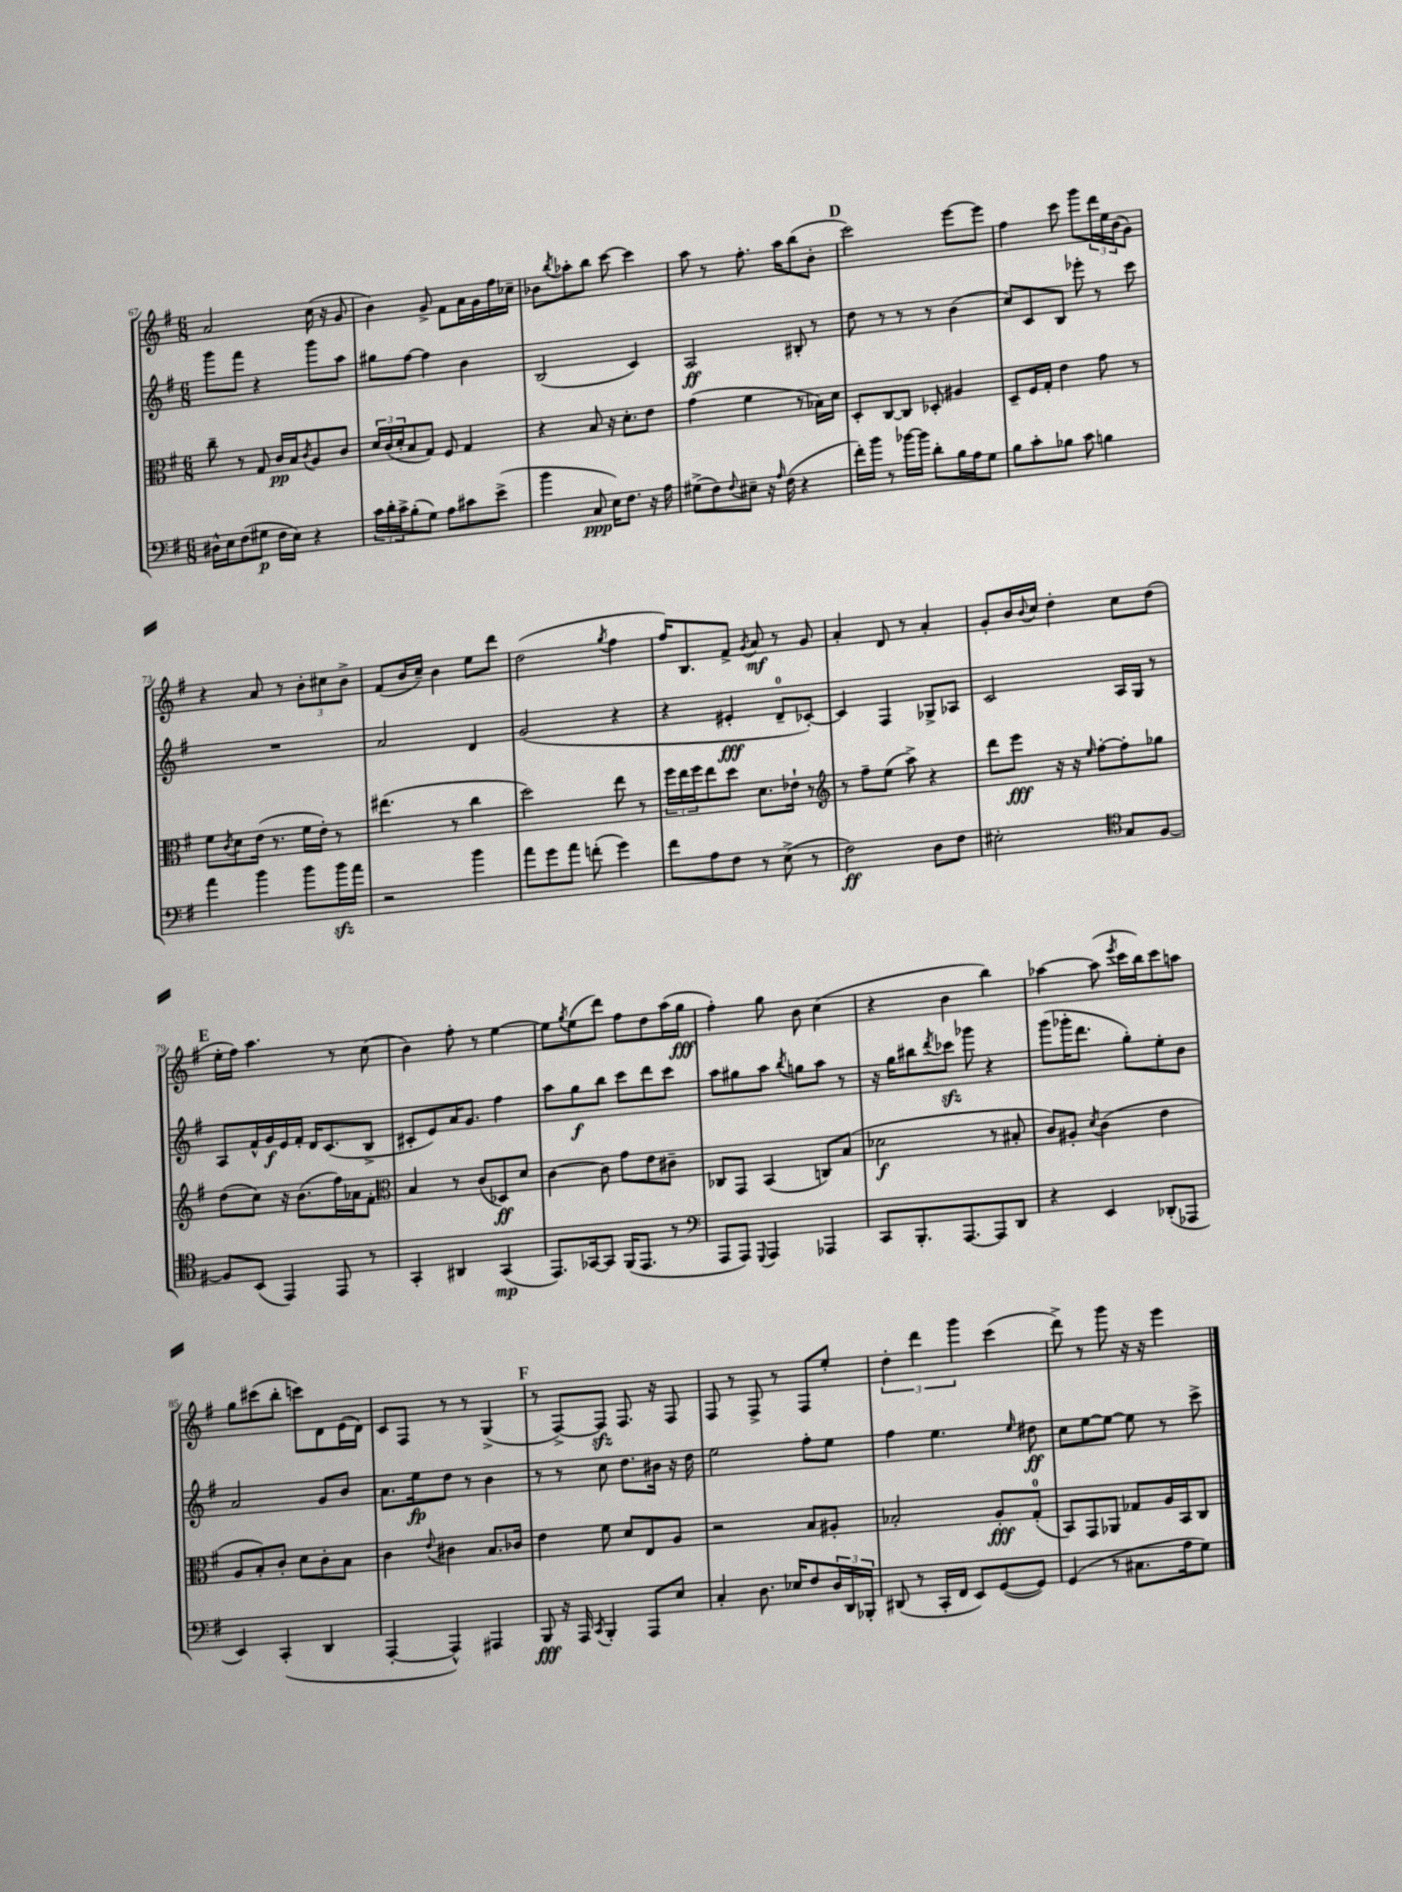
<<
\new StaffGroup <<
\new Staff = "s0" {
    \clef treble \key g \major \numericTimeSignature \time 6/8
    a'2 c''16( r16 g'8 |
    b'4) g'8-> fis'8 a'16 g'16 fis''16 ces''16-- |
    bes'8 \acciaccatura { b''8 } aes''8-. b''8 c'''8~ c'''4 |
    a''8 r8 fis''8.-. a''16 b''8( b'8-. |
    \mark \markup { \bold "D" } c'''2) e'''8~ e'''8 |
    fis''4 c'''8 g'''8 \tuplet 3/2 { d'''16 e''16 b'16( } g'8) |
    r4 a'8 r8 \tuplet 3/2 { b'8-. cis''8 b'8-> } |
    fis'8( b'16 c''16--) b'4 e''8 d'''8 |
    d''2( \acciaccatura { g''8 } fis''4 |
    fis''16) b8. fis'8-> \acciaccatura { g'8 } a'8\mf r8 g'8 |
    a'4-. d'8 r8 a'4-. |
    g'8-. b'16 \appoggiatura { b'8 } c''16 d''4-. c''8 d''8( |
    \mark \markup { \bold "E" } e''16-. fis''16) a''4. r8 c''8( |
    b'4) fis''8-. r8 e''4~ |
    e''8 \acciaccatura { g''8 } e''8( d'''8) fis''8 d''8 a''16( g''16\fff |
    fis''4-.) g''8 b'8 c''4( |
    r4 b'4 b''4) |
    aes''4~ aes''8( \acciaccatura { e'''8 } c'''16 b''16) c'''8 a''8 |
    g''8 cis'''8( b''8-. c'''8) d'8 e'16( d'16) |
    c'8 fis8 r8 r8 g4->( |
    \mark \markup { \bold "F" } r8 fis8~->) fis8\sfz fis8. r16 fis8 |
    fis8 r8 fis8-> r8 fis8 e''8-. |
    \tuplet 3/2 { d''4-. d'''4 g'''4 } c'''4( |
    d'''8->) r8 g'''8 r16 r16 e'''4 \bar "|." |
}
\new Staff = "s1" {
    \clef treble \key g \major \numericTimeSignature \time 6/8
    g'''8 fis'''8 r4 g'''8 a''8 |
    gis''8 fis''8~ fis''4 b'4 |
    b2( c'4) |
    a2\ff bis8-. r8 |
    \mark \markup { \bold "D" } d''8 r8 r8 r8 b'4( |
    c''8) c'8 b8 ees'''8-. r8 c'''8 |
    R2. |
    a'2 d'4 |
    g'2( r4 |
    r4 eis'4-.\fff d'8-0-- ces'8~-.) |
    ces'4 fis4 ges8-> aes8 |
    c'2 a16 g16 r8 |
    \mark \markup { \bold "E" } a8 fis'16-^ g'16\f e'16 fis'16-. d'16 c'8.( b8-> |
    cis'8-. e'8) a'16 g'8. fis''4 |
    a''8 g''8\f b''8 c'''8 d'''8 c'''8 |
    a''8 gis''8 a''8 \acciaccatura { b''8 } g''8 a''8 r8 |
    r16 g''16 bis''8 \acciaccatura { d'''8 } ces'''8\sfz ges'''8 r4 |
    g'''8( ges'''16-. d'''8. g''8-.) e''8-. b'8 |
    a'2 g'8 b'8 |
    a'8. e''16\fp d''8 r8 b'4 |
    \mark \markup { \bold "F" } r8 r8 c''8 d''8. bis'16 r16 d''16 |
    e''2 fis''8-. e''8 |
    fis''4 e''4. \grace { e''16 } dis''8\ff |
    c''8 e''8~ e''8~ e''8 r8 c'''8-> \bar "|." |
}
\new Staff = "s2" {
    \clef alto \key g \major \numericTimeSignature \time 6/8
    c''8-- r8 g8 c'16\pp b16 \acciaccatura { c'8 } a8 c'8 |
    \tuplet 3/2 { d'16 c'16( d'16-. } b8 g8) fis8 g4 |
    r4 b8 r16 d'8.-. e'8 |
    g'4( fis'4 r8 bes16) d'16 |
    \mark \markup { \bold "D" } d8-. c8~ c8 des8-. ais4 |
    d8-- fis16 g16-. e'4 g'8 r8 |
    fis'8 \acciaccatura { c'8 } d'8 e'16( r8. fis'16 e'16-.) r8 |
    eis''4.( r8 c''4 |
    d''2) e''8 r8 |
    \tuplet 3/2 { fis''16 e''16 fis''16 } e''8 d''8 d'8. ees'16-! r8 |
    \clef treble r8 fis''8-- e''8( a''8->) r4 |
    d'''8 e'''8\fff r16 r16 \grace { e''16 } fis''8~-. fis''8-. ges''8 |
    \mark \markup { \bold "E" } d''8( c''8) r16 b'8.( fis''16) aes'16 fis'8-. |
    \clef alto b4 r8 c'8( des8\ff) d'8 |
    c'4~ c'8 g'8 e'8 cis'8-- |
    ces8 g,8 b,4( c8) b8( |
    des'2\f r8 bis8-. |
    c'8) ais8-. \acciaccatura { d'8 } c'4( e'4 |
    a8 b8-.) c'8-. d'8 c'8-. b8 |
    c'4 \appoggiatura { e'8 } cis'4 b8. ces'16 |
    \mark \markup { \bold "F" } e'4 fis'8 d'8 e8 a8 |
    r2 b8 ais8-. |
    bes2-. a8-.\fff g8-0-.( |
    b,8) g,8 aes,8 ges8 a16 b,16 c8 \bar "|." |
}
\new Staff = "s3" {
    \clef bass \key g \major \numericTimeSignature \time 6/8
    dis16-^ e16 fis8( gis8\p fis16 e16) r4 |
    \tuplet 3/2 { c'16 d'16-. c'16-> } b8-.( g8) a8 cis'8 e'8->( |
    b'4 c8\ppp e16) fis8. r16 a16 |
    gis8->( fis8) \appoggiatura { fis8 } eis8-- r16 \grace { a16 } fis16( r4 |
    \mark \markup { \bold "D" } fis'16-.) b'16 r8 bes'16~ bes'16 d'8-. b16 a16 g8 |
    b8 c'8-. bes8 c'8 b4 |
    a'4 b'4 b'8 b'16\sfz a'16 |
    r2 b'4 |
    a'8 g'8 a'8 f'8-.( g'4) |
    fis'8 a8 fis8 r8 e8->( r8 |
    fis2\ff) d8 fis8 |
    eis2-. \clef tenor g8 fis8~ |
    \mark \markup { \bold "E" } fis8 b,8( e,4) e,8 r8 |
    g,4-. ais,4 g,4\mp( |
    e,8.) ges,16~ ges,8 fis,16( e,8. r8 |
    \clef bass a,,8 a,,8) \appoggiatura { g,,8 } a,,4 aes,,4 |
    c,8 b,,8.-. a,,8.~ a,,8 d,8 |
    r4 e,4 des,8-.( aes,,8 |
    e,4) c,4-.( d,4 |
    a,,4~-. a,,4-^) ais,,4 |
    \mark \markup { \bold "F" } b,,8\fff r16 a,,16 \acciaccatura { c,8 } b,,4-. a,,8 e8 |
    c4-. d8. ees16 fis8 \tuplet 3/2 { d16 d,16 bes,,16-. } |
    dis,8( r8 c,16-. fis,16 e,8) g,8~( g,8) |
    g,4( r8 cis8. a16 g8) \bar "|." |
}
>>
>>
\layout { \context { \Score currentBarNumber = #67 } }
